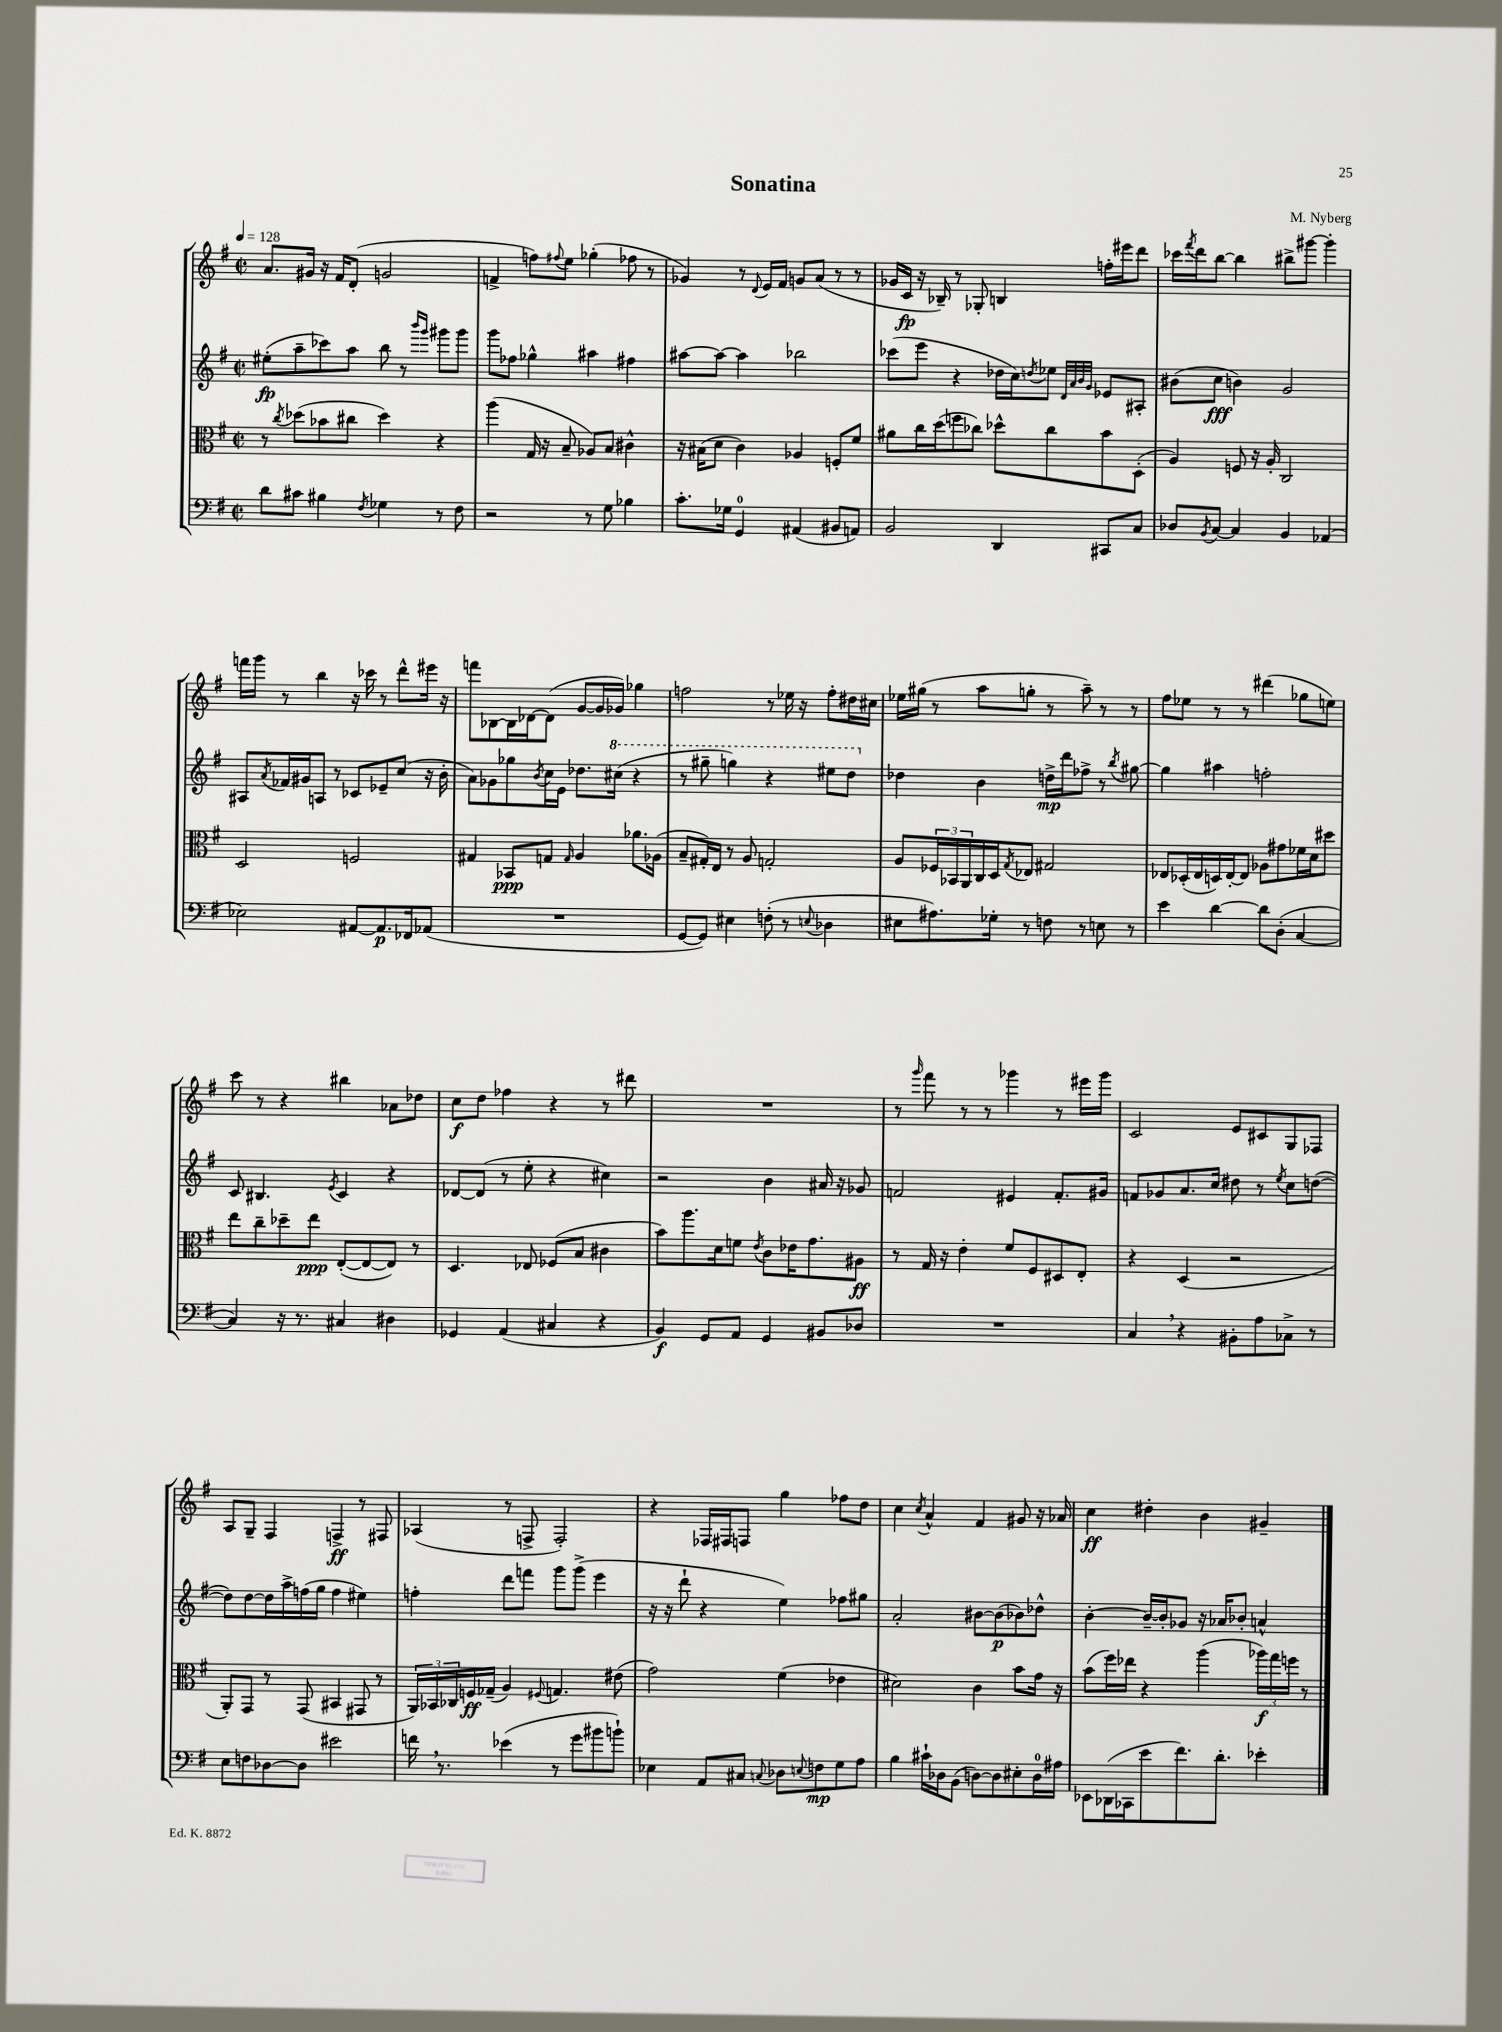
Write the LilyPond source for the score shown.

\header { title = "Sonatina" composer = "M. Nyberg" }
<<
\new StaffGroup <<
\new Staff = "s0" {
    \clef treble \key g \major \defaultTimeSignature \time 2/2 \tempo 4 = 128
    a'8. gis'16 r16 fis'16 d'8-.( g'2 |
    f'4-> f''8) \appoggiatura { fis''8 } e''8 ges''4-.( fes''8 r8 |
    ges'4) r8 \appoggiatura { d'8 } e'16 fis'16 g'8 a'8( r8 r8 |
    ges'16 c'16\fp r16 bes16--) r8 ges8-. b4 f''16-. eis'''16 d'''8 |
    ces'''16 \acciaccatura { fis'''8 } d'''16 b''8~ b''4 bis''8-> gis'''8~ gis'''4-. |
    f'''16 g'''16 r8 b''4 r16 ces'''16 r8 d'''8-^ eis'''16 r16 |
    f'''8 bes8~ bes16 des'16~ des'8( g'8~ g'16 ges'16) ges''4 |
    f''2 r8 ees''16 r16 f''8-. dis''16 cis''16 |
    ees''16 gis''16( r8 a''8 g''8-. r8 a''8--) r8 r8 |
    fis''8 ees''8 r8 r8 dis'''4( ges''8 e''8) |
    c'''8 r8 r4 bis''4 aes'8 des''8 |
    c''8\f d''8 fes''4 r4 r8 dis'''8 |
    R1 |
    r8 \grace { g'''16 } fis'''8 r8 r8 ges'''4 r8 eis'''16 ges'''16 |
    c'2 e'8 cis'8 g8 fes8 |
    a8 g8-- fis4 f4->\ff r8 fis8 |
    aes4( r8 f8-> f2-.) |
    r4 fes16 fis16 f8 g''4 fes''8 d''8 |
    c''4 \acciaccatura { c''8 } a'4-^ fis'4 gis'8 r16 aes'16 |
    c''4\ff dis''4-. b'4 gis'4-- \bar "|." |
}
\new Staff = "s1" {
    \clef treble \key g \major \defaultTimeSignature \time 2/2
    eis''8-.\fp( a''8-- ces'''8) a''8 b''8 r8 \grace { b'''16 g'''16 } gis'''8 gis'''8 |
    g'''8 fes''8 ges''4-^ ais''4 fis''4 |
    ais''8~ ais''8~ ais''4 bes''2 |
    ces'''8( e'''8 r4 des''16 c''16) \acciaccatura { d''8 } ees''8 \grace { d'32 a'32 b'32 g'32 } ees'8 ais8-. |
    bis'8( c''8\fff b'4) g'2 |
    ais8 \acciaccatura { a'8 } fes'16 gis'16 a8 r8 ces'8 ees'8-- c''8( r16 b'16-. |
    a'8) ges'8 ges''8 \acciaccatura { b'8 } c''16 e'16 des''8. \ottava #1 cis'''16( r4 |
    r8 gis'''8-- g'''4) r4 eis'''8 d'''8 \ottava #0 |
    des''4 b'4 d''16->\mp d'''16 fes''8-> r8 \acciaccatura { b''8 } gis''8~ |
    gis''4 ais''4 f''2-. |
    c'8 bis4. \acciaccatura { e'8 } c'4 r4 |
    des'8~ des'8( r8 e''8-. r4 cis''4) |
    r2 b'4 ais'16 r16 ges'8 |
    f'2 eis'4 f'8.-. gis'16 |
    f'8 ges'8 a'8. c''16 dis''8 r8 \acciaccatura { e''8 } c''8 d''8~( |
    d''8) d''8~ d''16 a''16-> f''16( g''16 f''4 eis''4) |
    f''4-. d'''8 f'''8 g'''8 g'''8->( e'''4 |
    r16 r16 d'''8-! r4 e''4) fes''8 gis''8 |
    a'2-. bis'8~ bis'8\p( bes'8) des''8-^ |
    b'4~-. b'16~-- b'16-. ges'8 r16 aes'16 bes'8-. a'4-^ \bar "|." |
}
\new Staff = "s2" {
    \clef alto \key g \major \defaultTimeSignature \time 2/2
    r8 \acciaccatura { c''8 } des''8( bes'8 cis''8 des''4) r4 |
    a''4( g16 r16 b8-- aes8) b8 cis'4-^ |
    r16 bis16( d'8 c'4) aes4 f8-. fis'8 |
    ais'8 c''16 d''16( f''8 ces''8) des''8-^ ces''8 b'8 d8-.( |
    a4) f8 r16 a16-. c2 |
    d2 f2 |
    gis4 bes,8\ppp g8 \grace { g16 } a4 aes'8. aes16( |
    b8-- gis16-.) e16 r8 a8 g2-. |
    a8 \tuplet 3/2 { fes16 bes,16 a,16 } c16 d16 \acciaccatura { g8 } ees8 gis2 |
    ees8 des16-.( ees16 d16) ees16~-. ees8 aes8 gis'8 fes'16 d'16 dis''8 |
    e''8 c''8-- des''8-- e''8\ppp e8~-.( e8~ e8) r8 |
    d4. ees8 fes8( b8 cis'4 |
    b'8) a''8. d'16 f'8 \acciaccatura { e'8 } c'8 ees'16 g'8. ais8\ff |
    r8 g16 r16 e'4-. fis'8 fis8 dis8 e8-. |
    r4 d4( r2 |
    a,8-.) g,8 r8 g,8( bis,4 gis,8 r8 |
    \tuplet 3/2 { a,16) bes,16 ces16 } f16\ff ges16--( a4) \appoggiatura { fis8 } g4. eis'8( |
    g'2) fis'4( ees'4 |
    dis'2) c'4 b'8 g'16 r16 |
    b'8( fis''16) ees''16 r4 a''4( \tuplet 3/2 { aes''16\f) g''16 f''16 } r8 \bar "|." |
}
\new Staff = "s3" {
    \clef bass \key g \major \defaultTimeSignature \time 2/2
    d'8 cis'8 bis4 \acciaccatura { fis8 } ges4 r8 fis8 |
    r2 r8 g8 bes4 |
    c'8.-. ges16 g,4-0 ais,4( bis,8 a,8) |
    b,2 d,4 cis,8 c8 |
    des8 \acciaccatura { b,8 } c8~ c4 b,4 aes,4( |
    ees2) ais,8~ ais,8.\p fes,16 aes,8( |
    R1 |
    g,8~ g,8) eis4 f8-.( r8 \appoggiatura { e8 } des4 |
    eis8 ais8.) ges16-. r8 f8 r8 e8 r8 |
    e'4 d'4~ d'8 d8-.( c4~ |
    c4) r16 r8. cis4 dis4 |
    ges,4 a,4( cis4 r4 |
    b,4\f) g,8 a,8 g,4 bis,8 des8 |
    R1 |
    c4 \breathe r4 bis,8-. a8 ces8-> r8 |
    e8 f8 des8~ des8 eis'2 |
    f'16 \breathe r8. ees'4( r8 g'8 bis'8 b'8-!) |
    ees4 a,8 cis8 \appoggiatura { c8 } des8 \appoggiatura { e8 } f8\mp g8 a8 |
    b4 cis'16-! des16 b,8( d8~) d8 eis8-. d16-0 ais16 |
    ees,8 des,16( ces,16 e'8 fis'8.) d'8.-. ees'4-. \bar "|." |
}
>>
>>
\layout { \context { \Score \remove "Bar_number_engraver" } }
